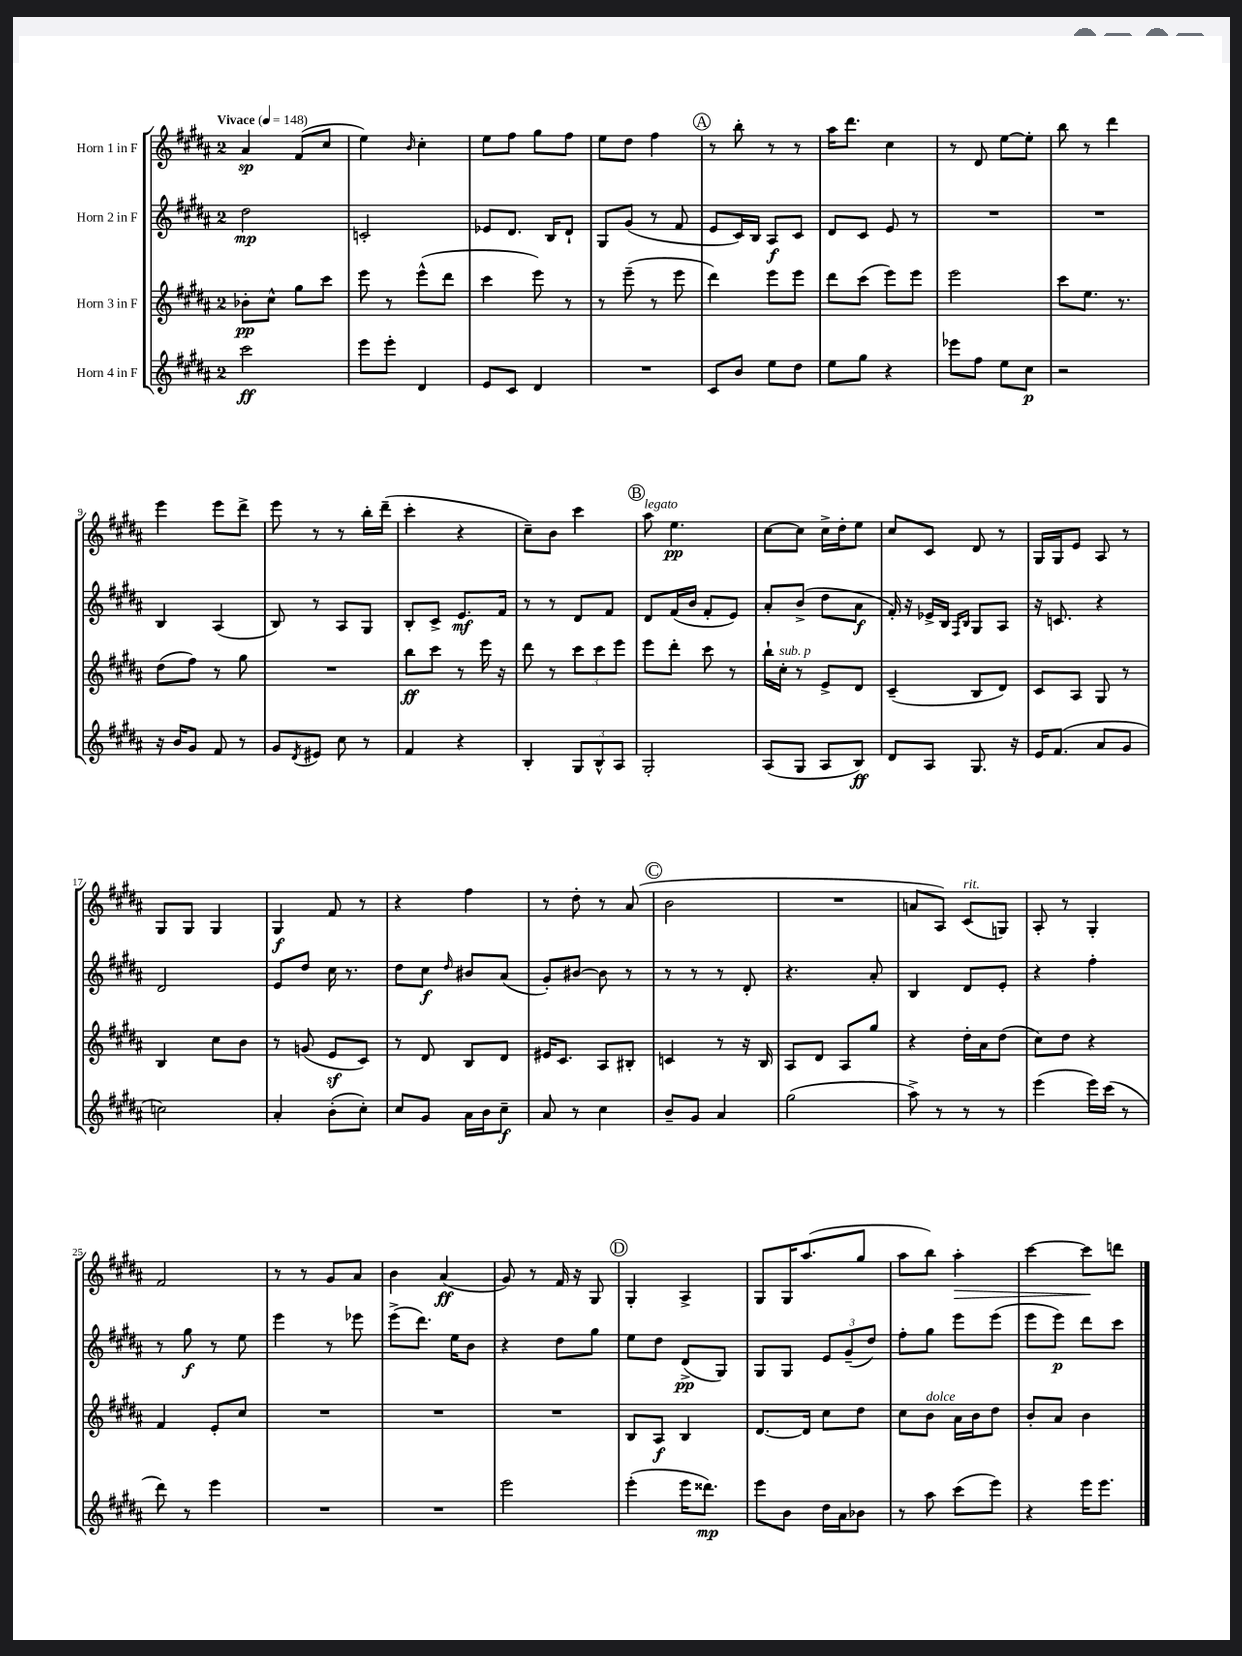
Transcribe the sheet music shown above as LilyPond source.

<<
\new StaffGroup <<
\new Staff = "s0" \with { instrumentName = "Horn 1 in F" } {
    \clef treble \key b \major \once \override Staff.TimeSignature.style = #'single-digit \time 2/4 \tempo "Vivace" 4 = 148
    ais'4\sp fis'8( cis''8 |
    e''4) \grace { b'16 } cis''4-. |
    e''8 fis''8 gis''8 fis''8 |
    e''8 dis''8 fis''4 |
    \mark \markup { \circle "A" } r8 b''8-. r8 r8 |
    ais''16 dis'''8. cis''4 |
    r8 dis'8 e''8~ e''8-. |
    b''8 r8 dis'''4 |
    e'''4 e'''8 dis'''8-> |
    e'''8 r8 r8 b''16-. dis'''16--( |
    cis'''4-. r4 |
    cis''8--) b'8 cis'''4 |
    \mark \markup { \circle "B" } ais''8^\markup { \italic "legato" } e''4.\pp |
    cis''8~ cis''8 cis''16-> dis''16-. e''8 |
    cis''8 cis'8 dis'8 r8 |
    gis16 gis16 e'8 ais8 r8 |
    gis8 gis8 gis4 |
    gis4\f fis'8 r8 |
    r4 fis''4 |
    r8 dis''8-. r8 ais'8( |
    \mark \markup { \circle "C" } b'2 |
    R2 |
    a'8 ais8) cis'8^\markup { \italic "rit." }( g8) |
    ais8-. r8 gis4-. |
    fis'2 |
    r8 r8 gis'8 ais'8 |
    b'4 ais'4\ff( |
    gis'8) r8 fis'16 r16 gis8 |
    \mark \markup { \circle "D" } gis4-. ais4-> |
    gis8 gis16 ais''8.( gis''8 |
    ais''8 b''8) ais''4-.\> |
    cis'''4~ cis'''8\! d'''8 \bar "|." |
}
\new Staff = "s1" \with { instrumentName = "Horn 2 in F" } {
    \clef treble \key b \major \once \override Staff.TimeSignature.style = #'single-digit \time 2/4
    dis''2\mp |
    c'2-. |
    ees'8 dis'8. b16 dis'8-! |
    gis8 gis'8( r8 fis'8 |
    \mark \markup { \circle "A" } e'8 cis'16) b16 ais8\f cis'8 |
    dis'8 cis'8 e'8 r8 |
    R2 |
    R2 |
    b4 ais4( |
    b8) r8 ais8 gis8 |
    b8-. cis'8-> e'8.\mf fis'16 |
    r8 r8 dis'8 fis'8 |
    \mark \markup { \circle "B" } dis'8 fis'16( b'16 fis'8-. e'8) |
    ais'8-. b'8->( dis''8 ais'8\f |
    fis'16-.) r16 ees'16-> b16 \grace { fis16 b16 } gis8 ais8 |
    r16 c'8. r4 |
    dis'2 |
    e'8 dis''8 cis''16 r8. |
    dis''8 cis''8\f \grace { dis''16 } bis'8 ais'8( |
    gis'8-.) bis'8~ bis'8 r8 |
    \mark \markup { \circle "C" } r8 r8 r8 dis'8-. |
    r4. ais'8-. |
    b4 dis'8 e'8-. |
    r4 fis''4-. |
    r8 gis''8\f r8 e''8 |
    e'''4 r8 ees'''8 |
    e'''8->( dis'''8.) e''16 b'8 |
    r4 dis''8 gis''8 |
    \mark \markup { \circle "D" } e''8 dis''8 dis'8->\pp( gis8) |
    gis8 gis8 \tuplet 3/2 { e'8 gis'8--( dis''8) } |
    fis''8-. gis''8 e'''8 e'''8( |
    e'''8 e'''8\p) dis'''8 cis'''8 \bar "|." |
}
\new Staff = "s2" \with { instrumentName = "Horn 3 in F" } {
    \clef treble \key b \major \once \override Staff.TimeSignature.style = #'single-digit \time 2/4
    bes'8-.\pp cis''8-^ gis''8 cis'''8 |
    e'''8 r8 e'''8-^( dis'''8 |
    cis'''4 e'''8) r8 |
    r8 e'''8--( r8 e'''8 |
    \mark \markup { \circle "A" } dis'''4) e'''8 e'''8 |
    dis'''8 cis'''8( e'''8) e'''8 |
    e'''2 |
    cis'''8 e''8. r8. |
    dis''8( fis''8) r8 gis''8 |
    R2 |
    b''8\ff cis'''8 r8 e'''16 r16 |
    dis'''8 r8 \tuplet 3/2 { cis'''8 cis'''8 e'''8 } |
    \mark \markup { \circle "B" } e'''8 dis'''8-. cis'''8 r8 |
    b''16-! cis''16-.^\markup { \italic "sub. p" } r8 e'8-> dis'8 |
    cis'4--( b8 dis'8) |
    cis'8 ais8 gis8 r8 |
    b4 cis''8 b'8 |
    r8 g'8( e'8\sf cis'8) |
    r8 dis'8 b8 dis'8 |
    eis'16 cis'8. ais8 bis8-. |
    \mark \markup { \circle "C" } c'4 r8 r16 b16 |
    ais8 dis'8 ais8 gis''8 |
    r4 dis''16-. ais'16 dis''8( |
    cis''8) dis''8 r4 |
    fis'4 e'8-. cis''8 |
    R2 |
    R2 |
    R2 |
    \mark \markup { \circle "D" } b8 ais8\f b4 |
    dis'8.~ dis'16 cis''8 dis''8 |
    cis''8 b'8^\markup { \italic "dolce" } ais'16 b'16 dis''8 |
    b'8-. ais'8 b'4 \bar "|." |
}
\new Staff = "s3" \with { instrumentName = "Horn 4 in F" } {
    \clef treble \key b \major \once \override Staff.TimeSignature.style = #'single-digit \time 2/4
    cis'''2\ff |
    e'''8 e'''8-. dis'4 |
    e'8 cis'8 dis'4 |
    R2 |
    \mark \markup { \circle "A" } cis'8 b'8 e''8 dis''8 |
    e''8 gis''8 r4 |
    ees'''8 fis''8 e''8 cis''8\p |
    r2 |
    r16 b'16 gis'8 fis'8 r8 |
    gis'8 \acciaccatura { dis'8 } eis'8 cis''8 r8 |
    fis'4 r4 |
    b4-. \tuplet 3/2 { gis8 b8-^ ais8 } |
    \mark \markup { \circle "B" } gis2-. |
    ais8( gis8 ais8 b8\ff) |
    dis'8 ais8 gis8. r16 |
    e'16 fis'8.( ais'8 gis'8 |
    c''2) |
    ais'4-. b'8-.( cis''8-.) |
    cis''8 gis'8 ais'16 b'16 cis''8--\f |
    ais'8 r8 cis''4 |
    \mark \markup { \circle "C" } b'8-- gis'8 ais'4 |
    gis''2( |
    ais''8->) r8 r8 r8 |
    e'''4( e'''16) cis'''16( r8 |
    dis'''8) r8 e'''4 |
    R2 |
    R2 |
    e'''2 |
    \mark \markup { \circle "D" } e'''4-.( e'''16 disis'''8.\mp) |
    e'''8 b'8 dis''16 ais'16 bes'8 |
    r8 ais''8 cis'''8( e'''8) |
    r4 e'''16 e'''8. \bar "|." |
}
>>
>>
